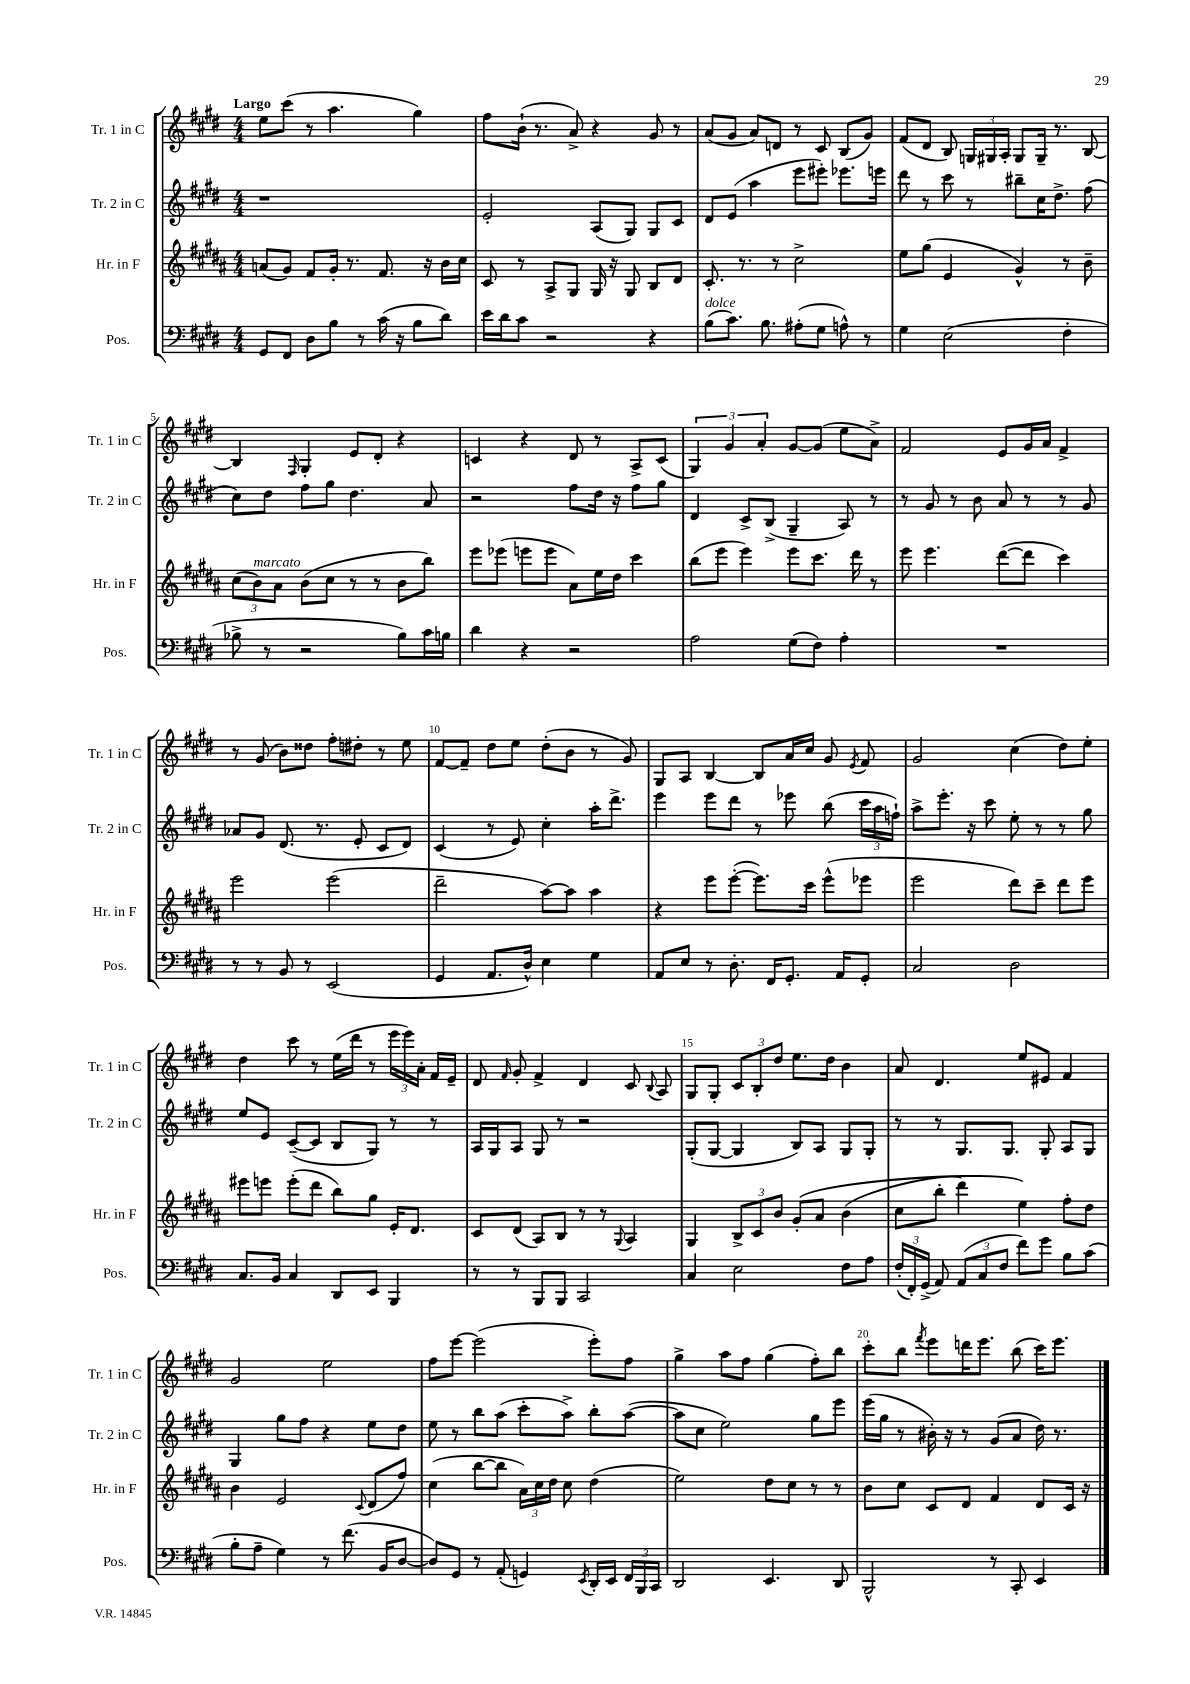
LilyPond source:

<<
\new StaffGroup <<
\new Staff = "s0" \with { instrumentName = "Tr. 1 in C" shortInstrumentName = "Tr. 1 in C" } {
    \clef treble \key e \major \numericTimeSignature \time 4/4 \tempo "Largo"
    \autoBeamOff e''8[ cis'''8]( r8 a''4. gis''4) |
    fis''8[ b'16]-!( r8. a'8->) r4 gis'8 r8 |
    a'8[( gis'8] a'8[) d'8] r8 cis'8 b8[( gis'8]) |
    fis'8[( dis'8] b8) \tuplet 3/2 { g16[ gis16 a16]-. } gis8[ gis16]-- r8. b8~ |
    b4 \grace { fis16 } gis4-. e'8[ dis'8]-. r4 |
    c'4 r4 dis'8 r8 a8[-> c'8]( |
    \tuplet 3/2 { gis4) gis'4 a'4-. } gis'8[~ gis'8]( e''8[ a'8]->) |
    fis'2 e'8[ gis'16 a'16] fis'4-> |
    r8 gis'8( b'8[) disis''8] fis''8[-. dis''8]-. r8 e''8 |
    fis'8[~ fis'8]-- dis''8[ e''8] dis''8[-.( b'8] r8 gis'8) |
    gis8[ a8] b4~ b8[ a'16 cis''16] gis'8 \acciaccatura { e'8 } fis'8 |
    gis'2 cis''4( dis''8[) e''8]-. |
    dis''4 cis'''8 r8 e''16[( dis'''16] r8 \tuplet 3/2 { e'''16[ e'''16) a'16]-. } fis'16[ e'16]-- |
    dis'8 \grace { fis'16 } gis'8-. fis'4-> dis'4 cis'8 \appoggiatura { b8 } a8 |
    gis8[ gis8]-. \tuplet 3/2 { cis'8[ b8-. dis''8] } e''8.[ dis''16] b'4 |
    a'8 dis'4. e''8[ eis'8] fis'4 |
    gis'2 e''2 |
    fis''8[ e'''8]~ e'''2( e'''8[-.) fis''8] |
    gis''4-> a''8[ fis''8] gis''4( fis''8[-.) b''8] |
    cis'''8[-. b''8] \acciaccatura { fis'''8 } e'''8[ d'''16 e'''8.] b''8( cis'''16[) e'''8.] \bar "|." |
}
\new Staff = "s1" \with { instrumentName = "Tr. 2 in C" shortInstrumentName = "Tr. 2 in C" } {
    \clef treble \key e \major \numericTimeSignature \time 4/4
    \autoBeamOff r1 |
    e'2-. a8[( gis8]) gis8[ cis'8] |
    dis'8[ e'8]( a''4 e'''8[ eis'''8]-.) ees'''8.[ e'''16] |
    dis'''8 r8 cis'''8 r8 bis''8[-- cis''16 dis''8.]-> fis''8( |
    cis''8[) dis''8] fis''8[ gis''8] dis''4. a'8 |
    r2 fis''8[ dis''16] r16 fis''8[ gis''8] |
    dis'4 cis'8[-> b8]->( gis4-- a8) r8 |
    r8 gis'8 r8 b'8 a'8 r8 r8 gis'8 |
    aes'8[ gis'8] dis'8.( r8. e'8-. cis'8[ dis'8]) |
    cis'4( r8 e'8) cis''4-. a''16[-. dis'''8.]-> |
    e'''4 e'''8[ dis'''8] r8 ees'''8 b''8( \tuplet 3/2 { cis'''16[ a''16 f''16]-!) } |
    a''8[-> e'''8.]-. r16 cis'''8 e''8-. r8 r8 gis''8 |
    e''8[ e'8] cis'8[~--( cis'8] b8[ gis8]) r8 r8 |
    a16[ gis16 a8] gis8 r8 r2 |
    gis8[-.( gis8]~ gis4 b8[) a8] gis8[ gis8]-. |
    r8 r8 gis8.[ gis8.] gis8-. a8[ gis8] |
    gis4 gis''8[ fis''8] r4 e''8[ dis''8] |
    e''8 r8 b''8[ a''8]( cis'''8[-. a''8]->) b''8[-. a''8]~( |
    a''8[ cis''8] e''2) gis''8[ e'''8] |
    e'''16[( gis''16] r8 bis'16-.) r16 r8 gis'8[( a'8] dis''16) r8. \bar "|." |
}
\new Staff = "s2" \with { instrumentName = "Hr. in F" shortInstrumentName = "Hr. in F" } {
    \clef treble \key b \major \numericTimeSignature \time 4/4
    \autoBeamOff a'8[( gis'8]) fis'8[ gis'16]-. r8. fis'8. r16 b'16[ cis''16] |
    cis'8 r8 ais8[-> gis8] gis16 r16 gis8 b8[ dis'8] |
    cis'8.-. r8. r8 cis''2-> |
    e''8[ gis''8]( e'4 gis'4-^) r8 b'8-- |
    \tuplet 3/2 { cis''8[( b'8^\markup { \italic "marcato" }) ais'8] } b'8[( cis''8] r8 r8 b'8[ b''8]) |
    e'''8[ ees'''8]( e'''8[ e'''8] ais'8[) e''16 dis''16] cis'''4 |
    b''8[( e'''8] e'''4) e'''8[ cis'''8.] dis'''16 r8 |
    e'''8 e'''4. dis'''8[~( dis'''8] cis'''4) |
    e'''2 e'''2( |
    dis'''2-- ais''8[~) ais''8] ais''4 |
    r4 e'''8[ e'''8]~-.( e'''8.[) cis'''16] e'''8[-^( ees'''8] |
    e'''2 dis'''8[) cis'''8]-- dis'''8[ e'''8] |
    eis'''8[ e'''8] e'''8[-.( dis'''8] b''8[) gis''8] e'16[-. dis'8.] |
    cis'8[ dis'8]( ais8[) b8] r8 r8 \appoggiatura { gis8 } ais4 |
    gis4 \tuplet 3/2 { b8[-> cis'8 b'8] } gis'8[-.\( ais'8] b'4( |
    cis''8[ b''8]-. dis'''4) e''4\) fis''8[-. dis''8] |
    b'4 e'2 \appoggiatura { cis'8 } dis'8[( fis''8]) |
    cis''4( b''8[~ b''8] \tuplet 3/2 { ais'16[) cis''16 dis''16] } cis''8 dis''4( |
    e''2) dis''8[ cis''8] r8 r8 |
    b'8[ cis''8] cis'8[ dis'8] fis'4 dis'8[ cis'16] r16 \bar "|." |
}
\new Staff = "s3" \with { instrumentName = "Pos." shortInstrumentName = "Pos." } {
    \clef bass \key e \major \numericTimeSignature \time 4/4
    \autoBeamOff gis,8[ fis,8] dis8[ b8] r8 cis'16( r16 b8[ dis'8]) |
    e'16[ dis'16 cis'8] r2 r4 |
    b8[^\markup { \italic "dolce" }( cis'8.]) b8. ais8[-.( gis8] a8-^) r8 |
    gis4 e2( fis4-. |
    bes8-> r8 r2 bes8[) cis'16 b16] |
    dis'4 r4 r2 |
    a2 gis8[( fis8]) a4-. |
    R1 |
    r8 r8 b,8 r8 e,2( |
    gis,4 a,8.[ dis16]-^) e4 gis4 |
    a,8[ e8] r8 dis8.-. fis,16[ gis,8.]-. a,16[ gis,8]-. |
    cis2 dis2 |
    cis8.[ b,16] cis4 dis,8[ e,8] b,,4 |
    r8 r8 b,,8[ b,,8] cis,2 |
    cis4 e2 fis8[ a8] |
    \tuplet 3/2 { fis16[-.( fis,16-.) gis,16]->( } a,8) \tuplet 3/2 { a,8[( cis8 fis8] } fis'8[) gis'8] b8[ cis'8]( |
    b8[-. a8]-- gis4) r8 fis'8.( b,16[ dis8]~ |
    dis8[) gis,8] r8 a,8-.( g,4) \acciaccatura { e,8 } dis,16[-. e,16] \tuplet 3/2 { fis,16[ b,,16 cis,16] } |
    dis,2 e,4. dis,8 |
    b,,2-^ r8 cis,8-. e,4 \bar "|." |
}
>>
>>
\layout { \context { \Score \override BarNumber.break-visibility = ##(#f #t #t) barNumberVisibility = #(every-nth-bar-number-visible 5) } }
